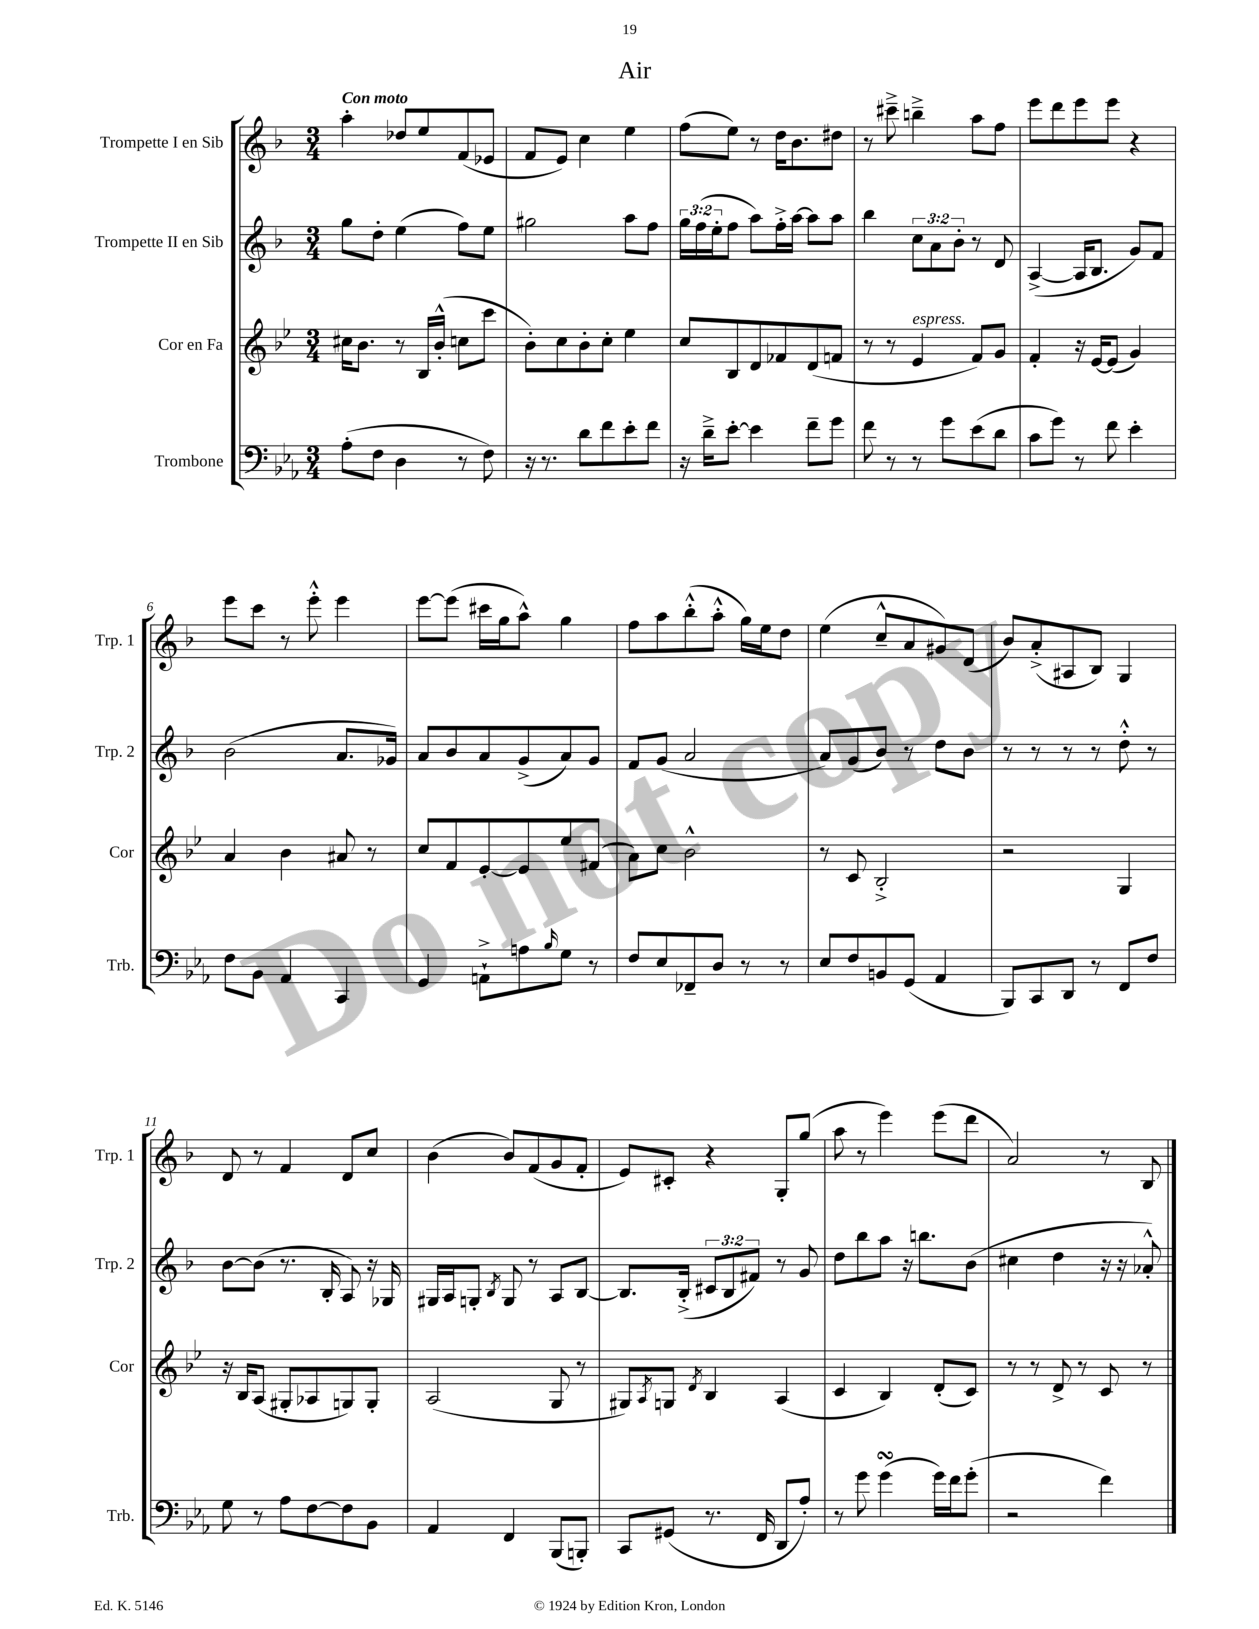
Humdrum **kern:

**kern	**kern	**kern	**kern
*staff4	*staff3	*staff2	*staff1
*clefF4	*clefG2	*clefG2	*clefG2
*k[b-e-a-]	*k[b-e-]	*k[b-]	*k[b-]
*M3/4	*M3/4	*M3/4	*M3/4
(8A-'	16cc#	8gg	4aa'
.	8.b-	.	.
8F	.	8dd'	.
4D	8r	(4ee	8dd-
.	16B-	.	8ee
.	(16b-'^^	.	.
8r	8cc	8ff)	(8f
8F)	8ccc	8ee	8e-
=	=	=	=
16r	8b-')	2gg#	8f
8.r	.	.	.
.	8cc	.	8e)
8d	8b-'	.	4cc
8f	8cc'	.	.
8e-'	4ee-	8aa	4ee
8f	.	8ff	.
=	=	=	=
16r	8cc	24gg	(8ff
.	.	(24ff	.
16d~^	.	.	.
.	.	24ee'	.
[8e-'	8B-	8ff	8ee)
4e-]	8d	8aa)	8r
.	8f-	16ff'^	16dd
.	.	[16aa	8.b-
8f~	(8d	8aa]	.
8g	8f	8aa	8dd#
=	=	=	=
8f	8r	4bb-	8r
8r	8r	.	8ccc#~^
8r	4e-	12cc	4bb~^
.	.	12a	.
8g	.	.	.
.	.	12b-'	.
(8e-	8f)	8r	8aa
8d	8g	8d	8ff
=	=	=	=
8c	4f'	([4A^	8eee
8g)	.	.	8ddd
8r	16r	16A]	8eee
.	[16e-	8.B-	.
8f	(8e-]	.	8eee
4e-'	4g)	8g)	4r
.	.	8f	.
=	=	=	=
8F	4a	(2b-	8eee
8BB-	.	.	8ccc
4AA-	4b-	.	8r
.	.	.	8eee'^^
4CC	8a#	8.a	4eee
.	8r	.	.
.	.	16g-)	.
=	=	=	=
4GG	8cc	8a	[8eee
.	8f	8b-	(8eee]
8AA`^	[8e-'	8a	16ccc#
.	.	.	16gg
8A	8e-]	(8g^	8aa^^)
16qqB-	.	.	.
8G	8ee-	8a)	4gg
8r	(8f#	8g	.
=	=	=	=
8F	8a)	8f	8ff
8E-	8cc	(8g	8aa
8FF-~	2b-^^	2a	(8bb-'^^
8D	.	.	8aa'^^
8r	.	.	16gg)
.	.	.	16ee
8r	.	.	8dd
=	=	=	=
8E-	8r	8a)	(4ee
8F	8c	(8g	.
8BB	2B-'^	8b-)	8cc~^^
(8GG	.	8r	8a
4AA-	.	8dd	8g#)
.	.	8b-	(8d
=	=	=	=
8BBB-)	2r	8r	8b-)
8CC	.	8r	(8a'^
8DD	.	8r	8A#
8r	.	8r	8B-)
8FF	4G	8dd'^^	4G
8F	.	8r	.
=	=	=	=
8G	16r	[8b-	8d
.	16B-	.	.
8r	(8A	(8b-]	8r
8A-	8G#'	8.r	4f
[8F	8A-	.	.
.	.	16B-'	.
8F]	8G)	8A)	8d
8BB-	8G'	16r	8cc
.	.	16G-	.
=	=	=	=
4AA-	(2A	16G#	(4b-
.	.	16A	.
.	.	8G'	.
.	.	8qB-	.
4FF	.	8G	8b-)
.	.	8r	(8f
(8BBB-	8G	8A	8g
8BBB')	8r	[8B-	8f'
=	=	=	=
8CC	8G#)	8.B-]	8e)
.	8qA	.	.
(8GG#	8G	.	8c#'
.	.	(16B-'^	.
.	8qd	.	.
8.r	4B-	12c#	4r
.	.	12B-	.
.	.	12f#)	.
16FF	.	.	.
8DD	(4A	8r	8G'
8A-')	.	8g	(8gg
=	=	=	=
8r	4c	8dd	8aa
8g	.	8bb-	8r
(4g	4B-)	8aa	4eee)
.	.	16r	.
.	.	8.bb	.
16g)	(8d'	.	(8eee
16f	.	.	.
(8g'	8c)	(8b-	8ddd
=	=	=	=
2r	8r	4cc#	2a)
.	8r	.	.
.	8d^	4dd	.
.	8r	.	.
4f)	8c	16r	8r
.	.	16r	.
.	8r	8a-'^^)	8B-
==	==	==	==
*-	*-	*-	*-
